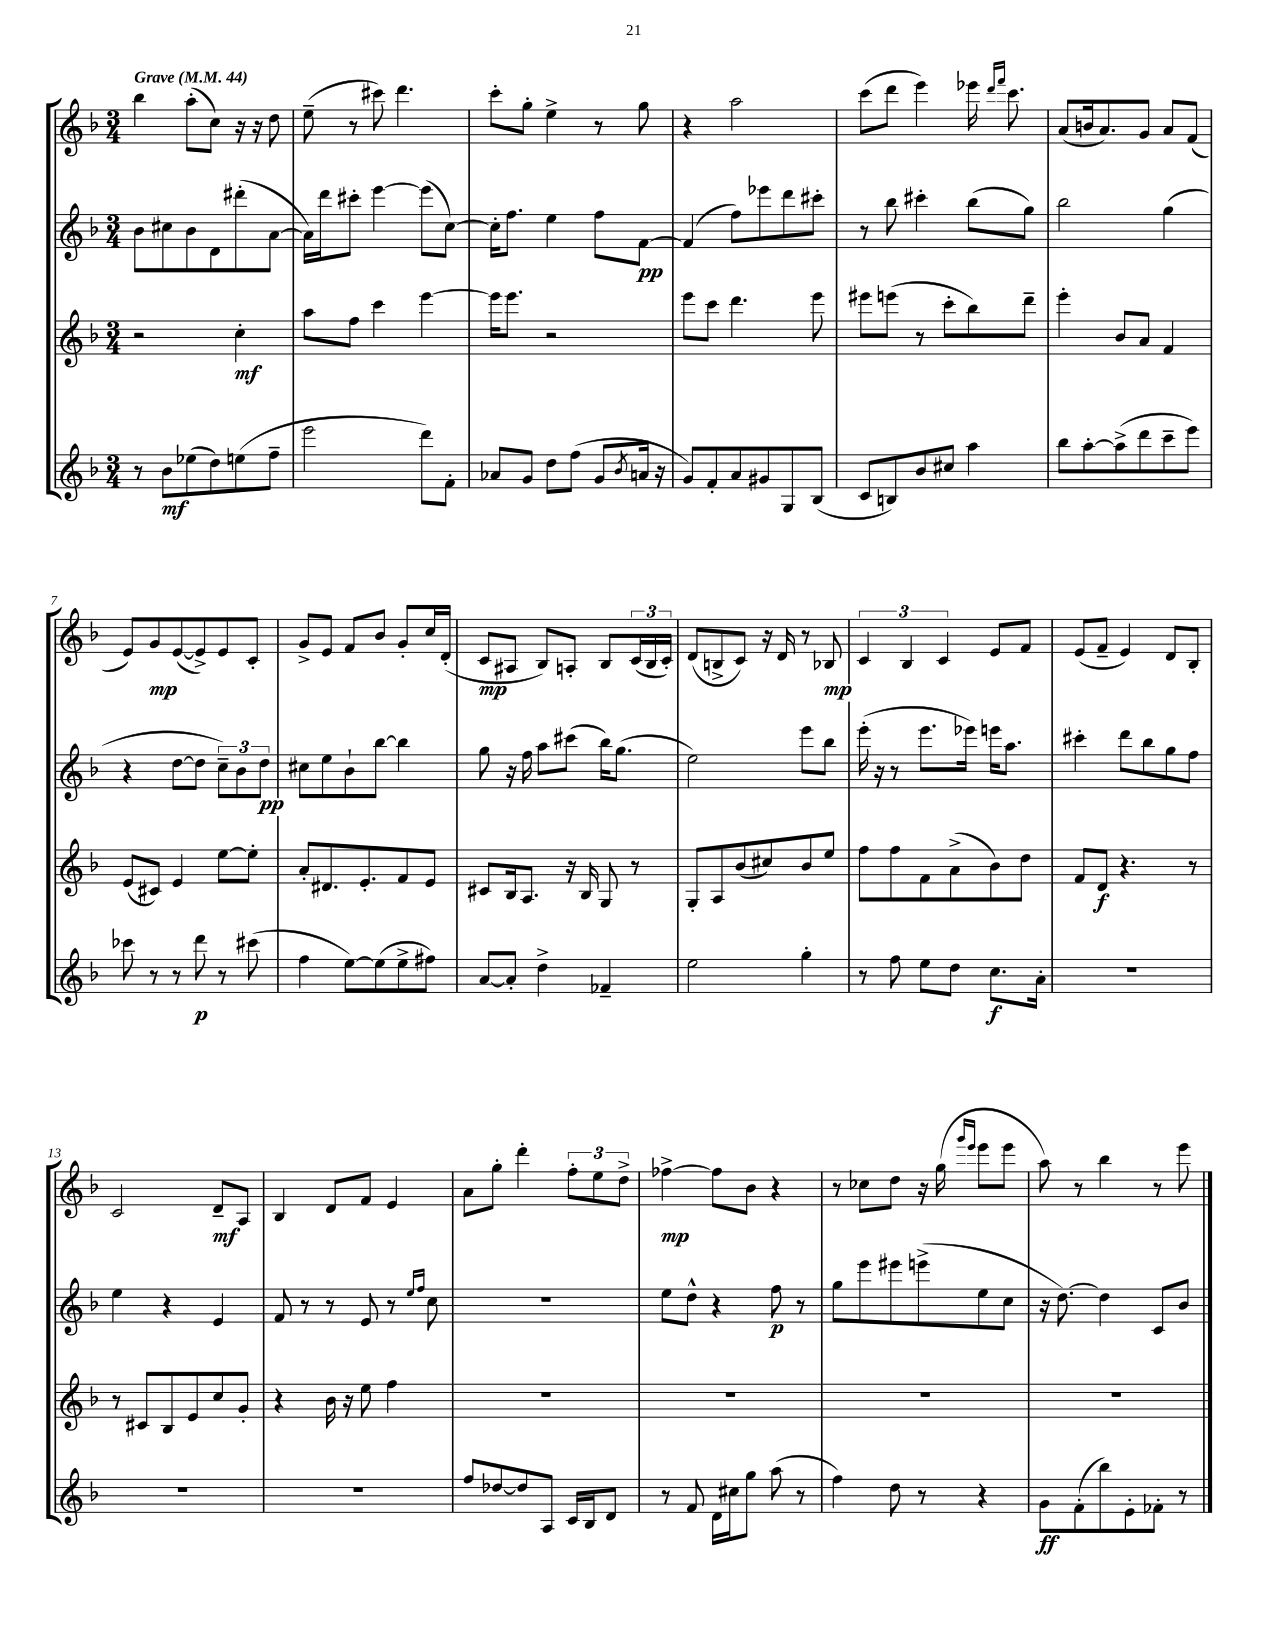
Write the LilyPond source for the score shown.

<<
\new StaffGroup <<
\new Staff = "s0" {
    \clef treble \key f \major \numericTimeSignature \time 3/4 \tempo "Grave" 4 = 44
    bes''4 a''8-.( c''8) r16 r16 d''8 |
    e''8--( r8 cis'''8) d'''4. |
    c'''8-. g''8-. e''4-> r8 g''8 |
    r4 a''2 |
    c'''8( d'''8 e'''4) ees'''16 \grace { d'''16 f'''16 } c'''8. |
    a'8( b'16 a'8.) g'8 a'8 f'8( |
    e'8) g'8\mp e'8~( e'8->) e'8 c'8-. |
    g'8-> e'8 f'8 bes'8 g'8-. c''16 d'16-.( |
    c'8\mp ais8 bes8) a8-. bes8 \tuplet 3/2 { c'16( bes16 c'16-.) } |
    d'8( b8-> c'8) r16 d'16 r8 bes8\mp |
    \tuplet 3/2 { c'4 bes4 c'4 } e'8 f'8 |
    e'8( f'8-- e'4) d'8 bes8-. |
    c'2 d'8--\mf a8 |
    bes4 d'8 f'8 e'4 |
    a'8 g''8-. d'''4-. \tuplet 3/2 { f''8-. e''8 d''8-> } |
    fes''4~->\mp fes''8 bes'8 r4 |
    r8 ces''8 d''8 r16 g''16( \grace { g'''16 e'''16 } e'''8 e'''8 |
    a''8) r8 bes''4 r8 e'''8 \bar "|." |
}
\new Staff = "s1" {
    \clef treble \key f \major \numericTimeSignature \time 3/4
    bes'8 cis''8 bes'8 d'8 dis'''8-.( a'8~ |
    a'16) d'''16 cis'''8-. e'''4~ e'''8( c''8~) |
    c''16-. f''8. e''4 f''8 f'8~\pp |
    f'4( f''8) ees'''8 d'''8 cis'''8-. |
    r8 bes''8 cis'''4-. bes''8( g''8) |
    bes''2 g''4( |
    r4 d''8~ d''8 \tuplet 3/2 { c''8--) bes'8 d''8\pp } |
    cis''8 e''8 bes'8-! bes''8~ bes''4 |
    g''8 r16 f''16 a''8 cis'''8( bes''16) g''8.( |
    e''2) e'''8 bes''8 |
    e'''16-.( r16 r8 e'''8. ees'''16) e'''16 a''8. |
    cis'''4-. d'''8 bes''8 g''8 f''8 |
    e''4 r4 e'4 |
    f'8 r8 r8 e'8 r8 \grace { e''16 f''16 } c''8 |
    R2. |
    e''8 d''8-^ r4 f''8\p r8 |
    g''8 e'''8 eis'''8 e'''8->( e''8 c''8 |
    r16 d''8.~) d''4 c'8 bes'8 \bar "|." |
}
\new Staff = "s2" {
    \clef treble \key f \major \numericTimeSignature \time 3/4
    r2 c''4-.\mf |
    a''8 f''8 c'''4 e'''4~ |
    e'''16 e'''8. r2 |
    e'''8 c'''8 d'''4. e'''8 |
    eis'''8 e'''8( r8 c'''8-. bes''8) d'''8-- |
    e'''4-. bes'8 a'8 f'4 |
    e'8( cis'8) e'4 e''8~ e''8-. |
    a'8-. dis'8. e'8.-. f'8 e'8 |
    cis'8 bes16 a8. r16 bes16 g8 r8 |
    g8-. a8 bes'8( cis''8) bes'8 e''8 |
    f''8 f''8 f'8 a'8->( bes'8) d''8 |
    f'8 d'8\f r4. r8 |
    r8 cis'8 bes8 e'8 c''8 g'8-. |
    r4 bes'16 r16 e''8 f''4 |
    R2. |
    R2. |
    R2. |
    R2. \bar "|." |
}
\new Staff = "s3" {
    \clef treble \key f \major \numericTimeSignature \time 3/4
    r8 bes'8\mf ees''8( d''8) e''8( f''8-- |
    e'''2 d'''8) f'8-. |
    aes'8 g'8 d''8 f''8( g'8 \acciaccatura { bes'8 } a'16 r16 |
    g'8) f'8-. a'8 gis'8 g8 bes8( |
    c'8 b8) bes'8 cis''8 a''4 |
    bes''8 a''8~-. a''8->( d'''8 c'''8-- e'''8) |
    ces'''8 r8 r8 d'''8\p r8 cis'''8( |
    f''4 e''8~) e''8( e''8-> fis''8) |
    a'8~ a'8-. d''4-> fes'4-- |
    e''2 g''4-. |
    r8 f''8 e''8 d''8 c''8.\f a'16-. |
    R2. |
    R2. |
    R2. |
    f''8 des''8~ des''8 a8 c'16 bes16 d'8 |
    r8 f'8 d'16 cis''16 g''8 a''8( r8 |
    f''4) d''8 r8 r4 |
    g'8\ff f'8-.( bes''8) e'8-. fes'8-. r8 \bar "|." |
}
>>
>>
